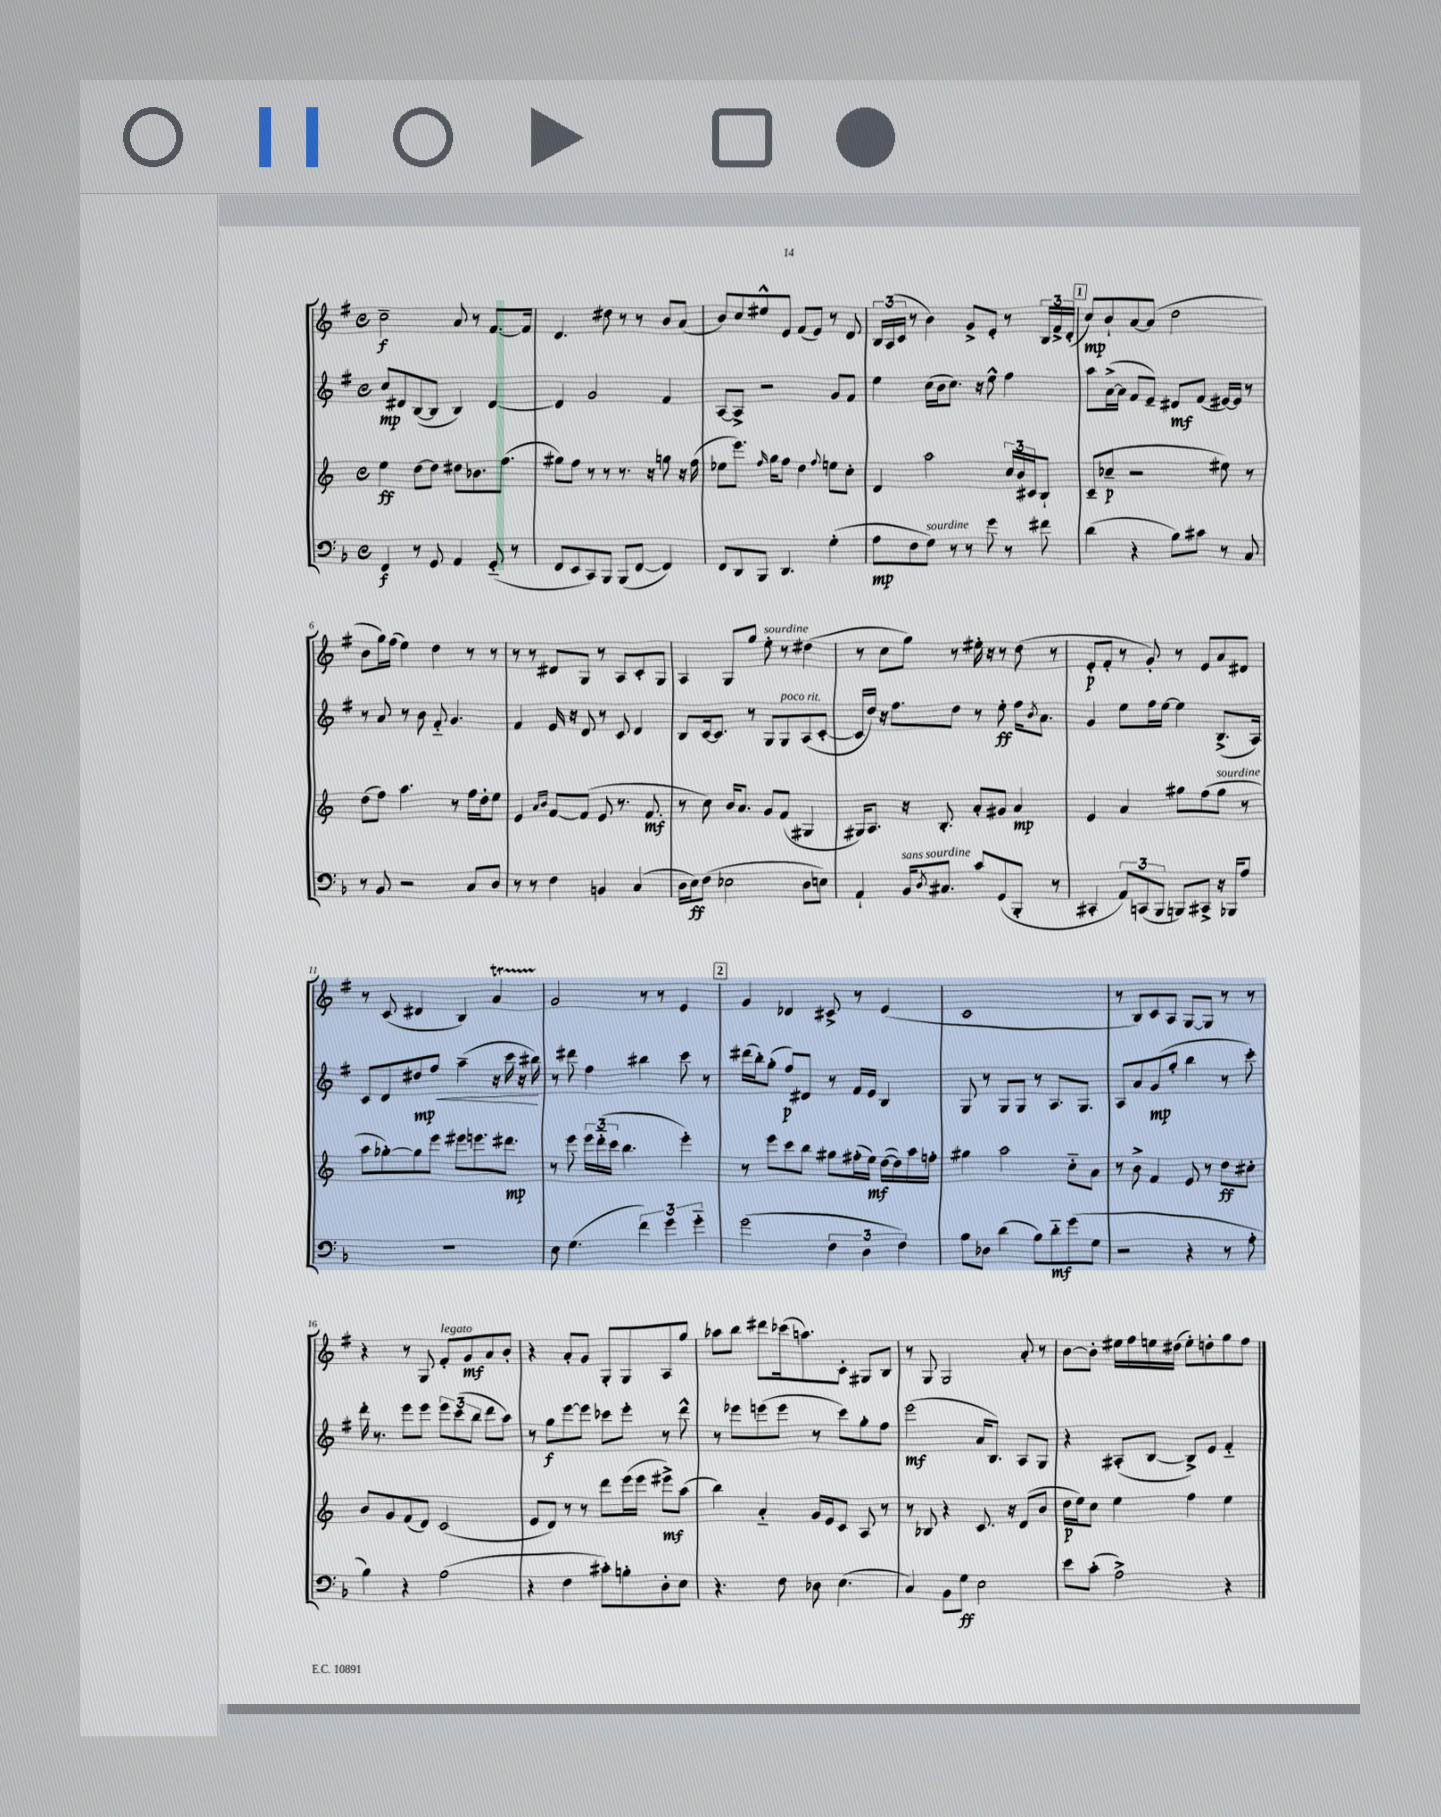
<<
\new StaffGroup <<
\new Staff = "s0" {
    \clef treble \key g \major \defaultTimeSignature \time 4/4
    c''2--\f a'8 r8 fis'8.~ fis'16 |
    d'4. dis''8 r8 r8 b'8 a'8( |
    b'8) c''8 eis''8-^ e'8 fis'8( e'8) r8 d'8 |
    \tuplet 3/2 { b16 a16( c'16 } r8 b'4) g'8-> e'8-. r8 \tuplet 3/2 { b16 fis'16-> d'16-.( } |
    \mark \markup { \box "1" } c''8\mp) b'8-! a'8~ a'8( d''2 |
    b'8 g''16) fis''16( e''4) d''4 r8 r8 |
    r8 r8 dis'8 g8 r8 a8 c'8-. g8 |
    a4 g8 g''8 e''8-.^\markup { \italic "sourdine" } r8 dis''4( |
    r8 c''8 g''8) r8 eis''16-. r16 r8 d''8( r8 |
    e'8-.\p fis'8-. r8 g'8-.) r8 e'8 a'8 dis'8 |
    r8 c'8( dis'4 b4) a'4\startTrillSpan |
    g'2\stopTrillSpan r8 r8 e'4 |
    \mark \markup { \box "2" } g'4 des'4 cis'8-> r8 e'4( |
    c'1 |
    r8 b8) c'8 a8 g8~ g8 r8 r8 |
    r4 r8 g8 fis'8-.^\markup { \italic "legato" } g'8\mf a'8 b'8-. |
    r4 a'8-. g'8 g8-. g8 a8 g''8 |
    aes''8 b''8 dis'''8 ces'''16( a''8.) c'8-. gis8 b8 |
    r8 g8 g2 a'8-. r8 |
    b'8~ b'8-. eis''16 fis''16 e''16 dis''16( e''8-.) d''8-. g''8 fis''8 \bar "|." |
}
\new Staff = "s1" {
    \clef treble \key g \major \defaultTimeSignature \time 4/4
    c''8\mp dis'8 b8~( b8 b4) dis'4~ |
    dis'4 g'2 fis'4 |
    a8~ a8-> r2 g'8 fis'8 |
    e''4 c''16( b'16 c''8.) r16 e''8-^ fis''4 |
    \mark \markup { \box "1" } a''8 a'16~->( a'16 fis'8 e'8--) dis'8\mf fis'8( eis'16~) eis'16 r8 |
    r8 a'8 r8 b'8 fis'8-_ g'4. |
    fis'4 e'16 r16 d'8 r8 c'8 d'4 |
    b8 c'16~ c'8. r8 g8 g8^\markup { \italic "poco rit." } a8( c'8~-. |
    c'16 d''16) r16 fis''8. d''8 r8 e''8-.\ff fis''16 \acciaccatura { b'8 } a'8. |
    g'4 e''8 fis''16 e''16~ e''4 b8.->( a16) |
    c'8 d'8 dis''8\mp\< fis''8 a''4--( r16 c'''16 r16 bis''16\!) |
    r8 dis'''8 fis''4 bis''4 c'''8 r8 |
    \mark \markup { \box "2" } dis'''16( b''16-.) g''8-.( fis''8\p) dis'8 r8 fis'16 e'16 b4 |
    g8 r8 g8 g8 r8 a8. g8. |
    a8 a'8 g'8\mp( g''8-. b''4 r8 c'''8-.) |
    d'''16-. r8. e'''8 e'''8 \tuplet 3/2 { e'''8 c'''8( b''8 } d'''8 a''8) |
    r8 g''8\f e'''8~ e'''8 ces'''8 e'''8-. r8 d'''8-^ |
    r8 ees'''8 e'''8( e'''8 r8 c'''8) g''8-. fis''8 |
    e'''2\mf( a'16 b8.) a8 g8 |
    r4 ais8-.( b8~ b8->) e'8 fis'4-_ \bar "|." |
}
\new Staff = "s2" {
    \clef treble \key c \major \defaultTimeSignature \time 4/4
    e''4\ff d''8~ d''8 dis''8 bes'8. f''8.( |
    gis''8) f''8 r8 r8 r8. r16 g''8 r16 f''16( |
    ees''8 e'''8.) \grace { f''16 } g''16 f''8 d''4 \appoggiatura { f''8 } e''8 c''8-. |
    d'4 a''2 \tuplet 3/2 { c''16 b'16 cis'16 } b8-! |
    \mark \markup { \box "1" } c'8--( ces''8--\p r2 eis''8) r8 |
    d''8( f''8) a''4. r8 f''16 d''16-. e''8 |
    e'4 \grace { a'16 b'16 } f'8~ f'8( e'8 r8. f'8.\mf |
    r8 c''8) b'16 a'8. g'8 f'8( gis4 |
    gis16) a8. r16 b8.-. a'8-. gis'8 a'4\mp |
    e'4 a'4 gis''8 f''8( gis''8^\markup { \italic "sourdine" } r8 |
    a''8 ges''8~-.) ges''8 e'''8 eis'''8 e'''8. dis'''8.\mp |
    r8 e'''8 \tuplet 3/2 { e'''16 d'''16-_( c'''16 } b''4. e'''4-.) |
    \mark \markup { \box "2" } r8 e'''8 c'''8 b''8 gis''8 fis''16-.( e''16\mf) d''16~( d''16) a''16 f''16-. |
    gis''4 a''2 c''8-_ a'8 |
    r8 b'8-> f'4 e'8 r8 d''8\ff cis''8-. |
    b'8 g'8 f'8( d'8) c'2( |
    e'8 d'8) r8 r8 d'''8 e'''16( e'''16 eis'''8->\mf) a''8( |
    b''4) a'4-_ g'16 e'16 c'8 a8 r8 |
    r8 bes8 r4 c'8. r16 d'8( b'8 |
    d''16\p e''16) c''8 e''4 f''4 e''4 \bar "|." |
}
\new Staff = "s3" {
    \clef bass \key f \major \defaultTimeSignature \time 4/4
    f,4\f r8 g,8 a,4 g,8-_( r8 |
    f,8 e,8 c,8) bes,,8 bes,,8( f,8~ f,4) |
    f,8 d,8 bes,,8 d,4. g4-.( |
    a8\mp f8 g8^\markup { \italic "sourdine" }) r8 r8 g'8 r8 fis'8 |
    \mark \markup { \box "1" } d'4( r4 bes8) cis'8 r8 c8 |
    r8 bes,8 r2 c8 d8 |
    r8 r8 f4 b,4 c4( |
    d16 e16\ff) f8( ees2 d8 e8) |
    a,4-! bes,16^\markup { \italic "sans sourdine" } \acciaccatura { d8 } cis8. c'8 g,8( bes,,8-. r8 |
    cis,4-. \tuplet 3/2 { a,8) c,8( bes,,8 } b,,8) cis,8-> r16 bes,,16 a8 |
    R1 |
    e8 g4.( \tuplet 3/2 { f'4) g'4 g'4-_ } |
    \mark \markup { \box "2" } g'2( \tuplet 3/2 { f4 d4 f4) } |
    bes8 des8 d'4( bes8) d'8-_\mf g'8( g8 |
    r2 r4 r8 a8-. |
    bes4) r4 a2( |
    r4 f4 cis'8-.) b8-. d8-. e8 |
    r4. f8 des8 e4.( |
    c4) bes,8 g8\ff e2 |
    e'8 c'8-.( a2->) r4 \bar "|." |
}
>>
>>
